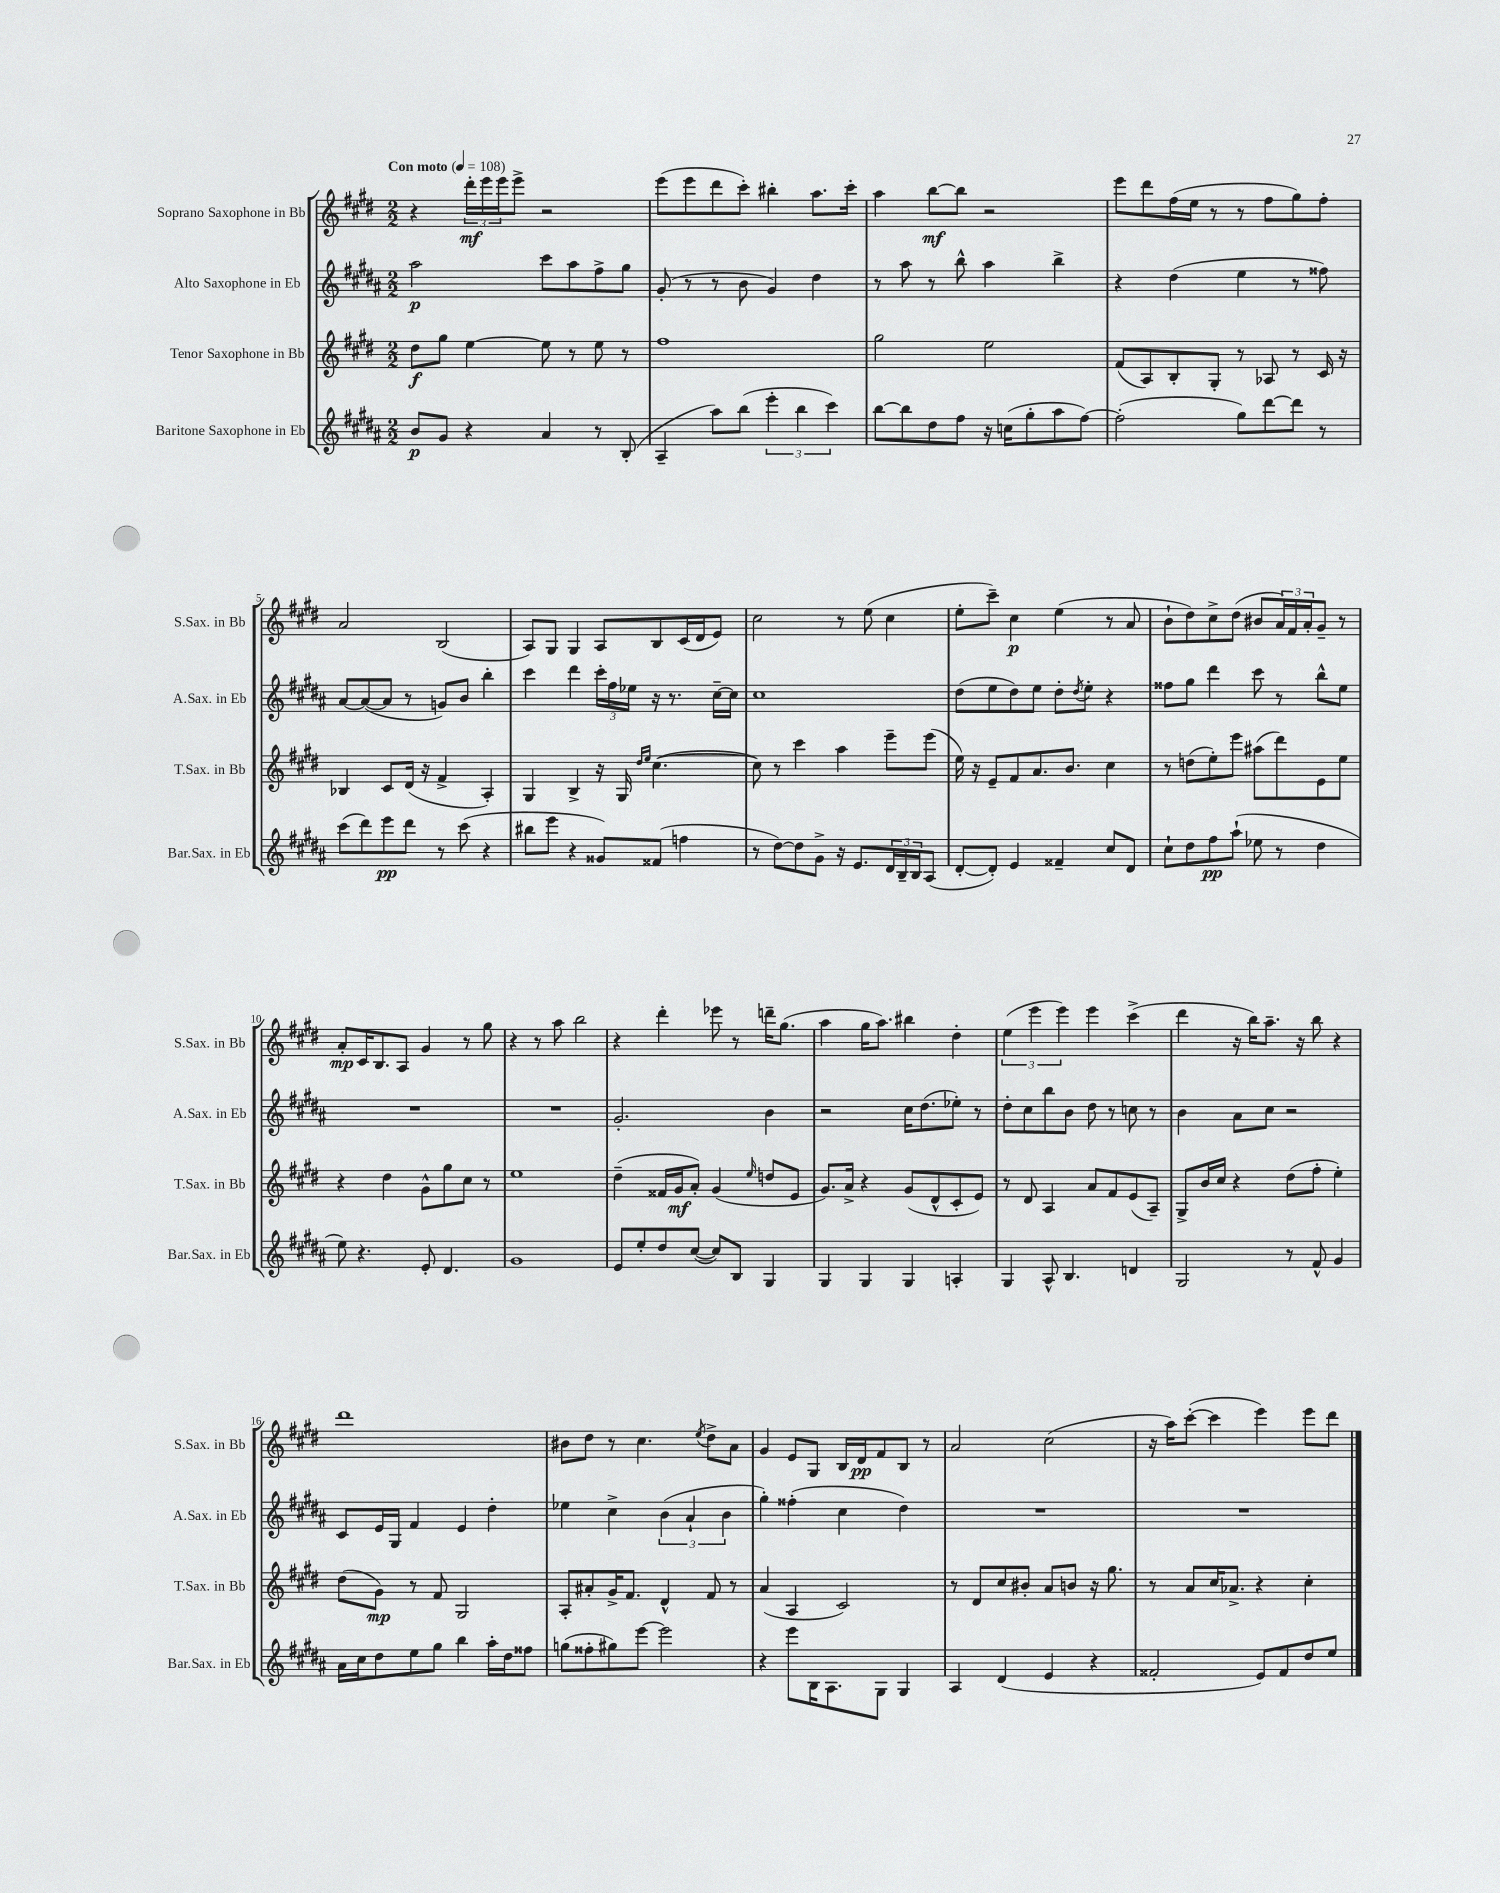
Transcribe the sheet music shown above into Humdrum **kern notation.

**kern	**kern	**kern	**kern
*staff4	*staff3	*staff2	*staff1
*clefG2	*clefG2	*clefG2	*clefG2
*k[f#c#g#d#a#]	*k[f#c#g#d#]	*k[f#c#g#d#a#]	*k[f#c#g#d#]
*M2/2	*M2/2	*M2/2	*M2/2
*MM108	*MM108	*MM108	*MM108
8b	8dd#	2aa#	4r
8g#	8gg#	.	.
4r	[4ee	.	24ddd#'
.	.	.	24eee
.	.	.	24eee
.	.	.	8eee^
4a#	8ee]	8ccc#	2r
.	8r	8aa#	.
8r	8ee	8ff#^	.
(8B'	8r	8gg#	.
=	=	=	=
4A#~	1ff#	(8g#'	(8eee
.	.	8r	8eee
8aa#)	.	8r	8ddd#
(8bb	.	8b	8ccc#')
6eee'	.	4g#)	4bb#'
6bb	.	.	.
.	.	4dd#	8.aa
6ccc#)	.	.	.
.	.	.	16ccc#'
=	=	=	=
[8bb	2gg#	8r	4aa
8bb]	.	8aa#	.
8dd#	.	8r	[8bb
8ff#	.	8bb^^	8bb]
16r	2ee	4aa#	2r
(16cc	.	.	.
8gg#'	.	.	.
8aa#	.	4bb^	.
[8ff#)	.	.	.
=	=	=	=
(2ff#']	(8f#	4r	8eee
.	8A)	.	8ddd#
.	8B'	(4dd#	(16ff#
.	.	.	16ee
.	8G#'	.	8r
8gg#)	8r	4ee	8r
[8ddd#	8A-	.	8ff#
8ddd#]	8r	8r	8gg#)
8r	16c#	8ff##)	8ff#'
.	16r	.	.
=	=	=	=
(8ccc#	4B-	[8a#	2a
8ddd#)	.	(8a#_	.
8eee	8c#	8a#]	.
8ddd#	(16d#	8r	.
.	16r	.	.
8r	4f#^	8g)	(2B
(8ccc#	.	8b	.
4r	4A')	4bb'	.
=	=	=	=
8bb#	4G#	4ccc#	8A)
8eee	.	.	8G#
4r	4B^	4ddd#	4G#
8g##)	16r	24ccc#'	8A
.	.	24ff#	.
.	16G#	.	.
.	.	24ee-	.
.	16qqdd#	.	.
.	16qqee	.	.
(8f##	([4.cc#	16r	8B
.	.	8.r	.
4ff	.	.	(16c#
.	.	.	16d#
.	.	[16cc#~	8e)
.	.	16cc#]	.
=	=	=	=
8r	8cc#])	1cc#	2cc#
[8dd#)	8r	.	.
8dd#]	4ccc#	.	.
8g#^	.	.	.
16r	4aa	.	8r
8.e	.	.	.
.	.	.	(8ee
24d#	8eee~	.	4cc#
24B~	.	.	.
24B	.	.	.
(8A#	(8eee	.	.
=	=	=	=
[8d#'	16ee)	(8dd#	8ee'
.	16r	.	.
8d#'])	8e~	8ee	8ccc#~)
4e	8f#	8dd#)	4cc#
.	8.a	8ee	.
4f##~	.	8dd#'	(4ee
.	8.b	.	.
.	.	8qdd#	.
.	.	8ee'	.
8cc#	4cc#	4r	8r
8d#	.	.	8a
=	=	=	=
8cc#`	8r	8ff##	8b`
8dd#	(8dd	8gg#	8dd#)
8ff#	8ee')	4ddd#	8cc#^
(8aa#`	8eee	.	(8dd#
8ee-	(8aa#	8ccc#	8b#
8r	8ddd#)	8r	24a)
.	.	.	24f#
.	.	.	24a'
4dd#	8e	8bb^^	8g#~
.	8ee	8ee	8r
=	=	=	=
8ee)	4r	1r	8a'
4.r	.	.	16c#
.	.	.	8.B
.	4dd#	.	.
.	.	.	8A
8e'	8g#^^	.	4g#
4.d#	8gg#	.	.
.	8cc#	.	8r
.	8r	.	8gg#
=	=	=	=
1g#	1ee	1r	4r
.	.	.	8r
.	.	.	8aa
.	.	.	2bb
=	=	=	=
8e	(4dd#~	2.g#'	4r
8ee'	.	.	.
8dd#	16f##	.	4ddd#'
.	16g#	.	.
([8cc#	8a')	.	.
8cc#])	(4g#	.	8eee-
8B	.	.	8r
.	16qqee	.	.
4G#	8dd	4b	16ddd~
.	.	.	(8.gg#
.	8e	.	.
=	=	=	=
4G#	8.g#)	2r	4aa
.	16a^	.	.
4G#	4r	.	16gg#
.	.	.	8.aa)
4G#	(8g#	16cc#	4bb#
.	.	(8.dd#	.
.	8d#^^	.	.
4A'	8c#'	8ee-')	4dd#'
.	8e)	8r	.
=	=	=	=
4G#	8r	8dd#'	(6ee
.	8d#	8cc#	.
.	.	.	6eee
8A#^^	4A	8bb	.
.	.	.	6eee)
4.B	.	8b	.
.	8a	8dd#	4eee
.	8f#	8r	.
4d	(8e	8cc	(4ccc#^
.	8A~)	8r	.
=	=	=	=
2G#	8G#^	4b	4ddd#
.	16b	.	.
.	16cc#	.	.
.	4r	8a#	16r
.	.	.	16bb)
.	.	8cc#	8.aa~
8r	(8dd#	2r	.
.	.	.	16r
8f#^^	8ff#'	.	8bb
4g#	4ee')	.	4r
=	=	=	=
16a#	(8dd#	8c#	1ddd#
16cc#	.	.	.
8dd#	8g#)	16e	.
.	.	16G#	.
8ee	8r	4f#	.
8gg#	8f#	.	.
4bb	2G#	4e	.
16aa#'	.	4dd#'	.
16dd#	.	.	.
8ff##	.	.	.
=	=	=	=
(8gg	8A'	4ee-	8b#
8ff##'	8a#'	.	8dd#
8gg#)	16g#^	4cc#^	8r
.	8.f#	.	.
[8eee	.	.	4.cc#
2eee]	4d#^^	(6b	.
.	.	6a#`	.
.	.	.	8qee
.	8f#	.	8dd#^
.	.	6b	.
.	8r	.	8a
=	=	=	=
4r	(4a	4gg#')	4g#
8eee	4A	(4ff##'	8e
16B	.	.	8G#
8.A#	.	.	.
.	2c#)	4cc#	16B
.	.	.	16d#
8G#	.	.	8f#
4G#	.	4dd#)	8B
.	.	.	8r
=	=	=	=
4A#	8r	1r	2a
.	8d#	.	.
(4d#	8cc#	.	.
.	8b#'	.	.
4e	8a	.	(2cc#
.	8b	.	.
4r	16r	.	.
.	8.gg#	.	.
=	=	=	=
2f##'	8r	1r	16r
.	.	.	16aa)
.	8a	.	([8ccc#'
.	16cc#	.	4ccc#]
.	8.a-^	.	.
8e)	4r	.	4eee)
8f##	.	.	.
8dd#	4cc#'	.	8eee
8ee	.	.	8ddd#
==	==	==	==
*-	*-	*-	*-
